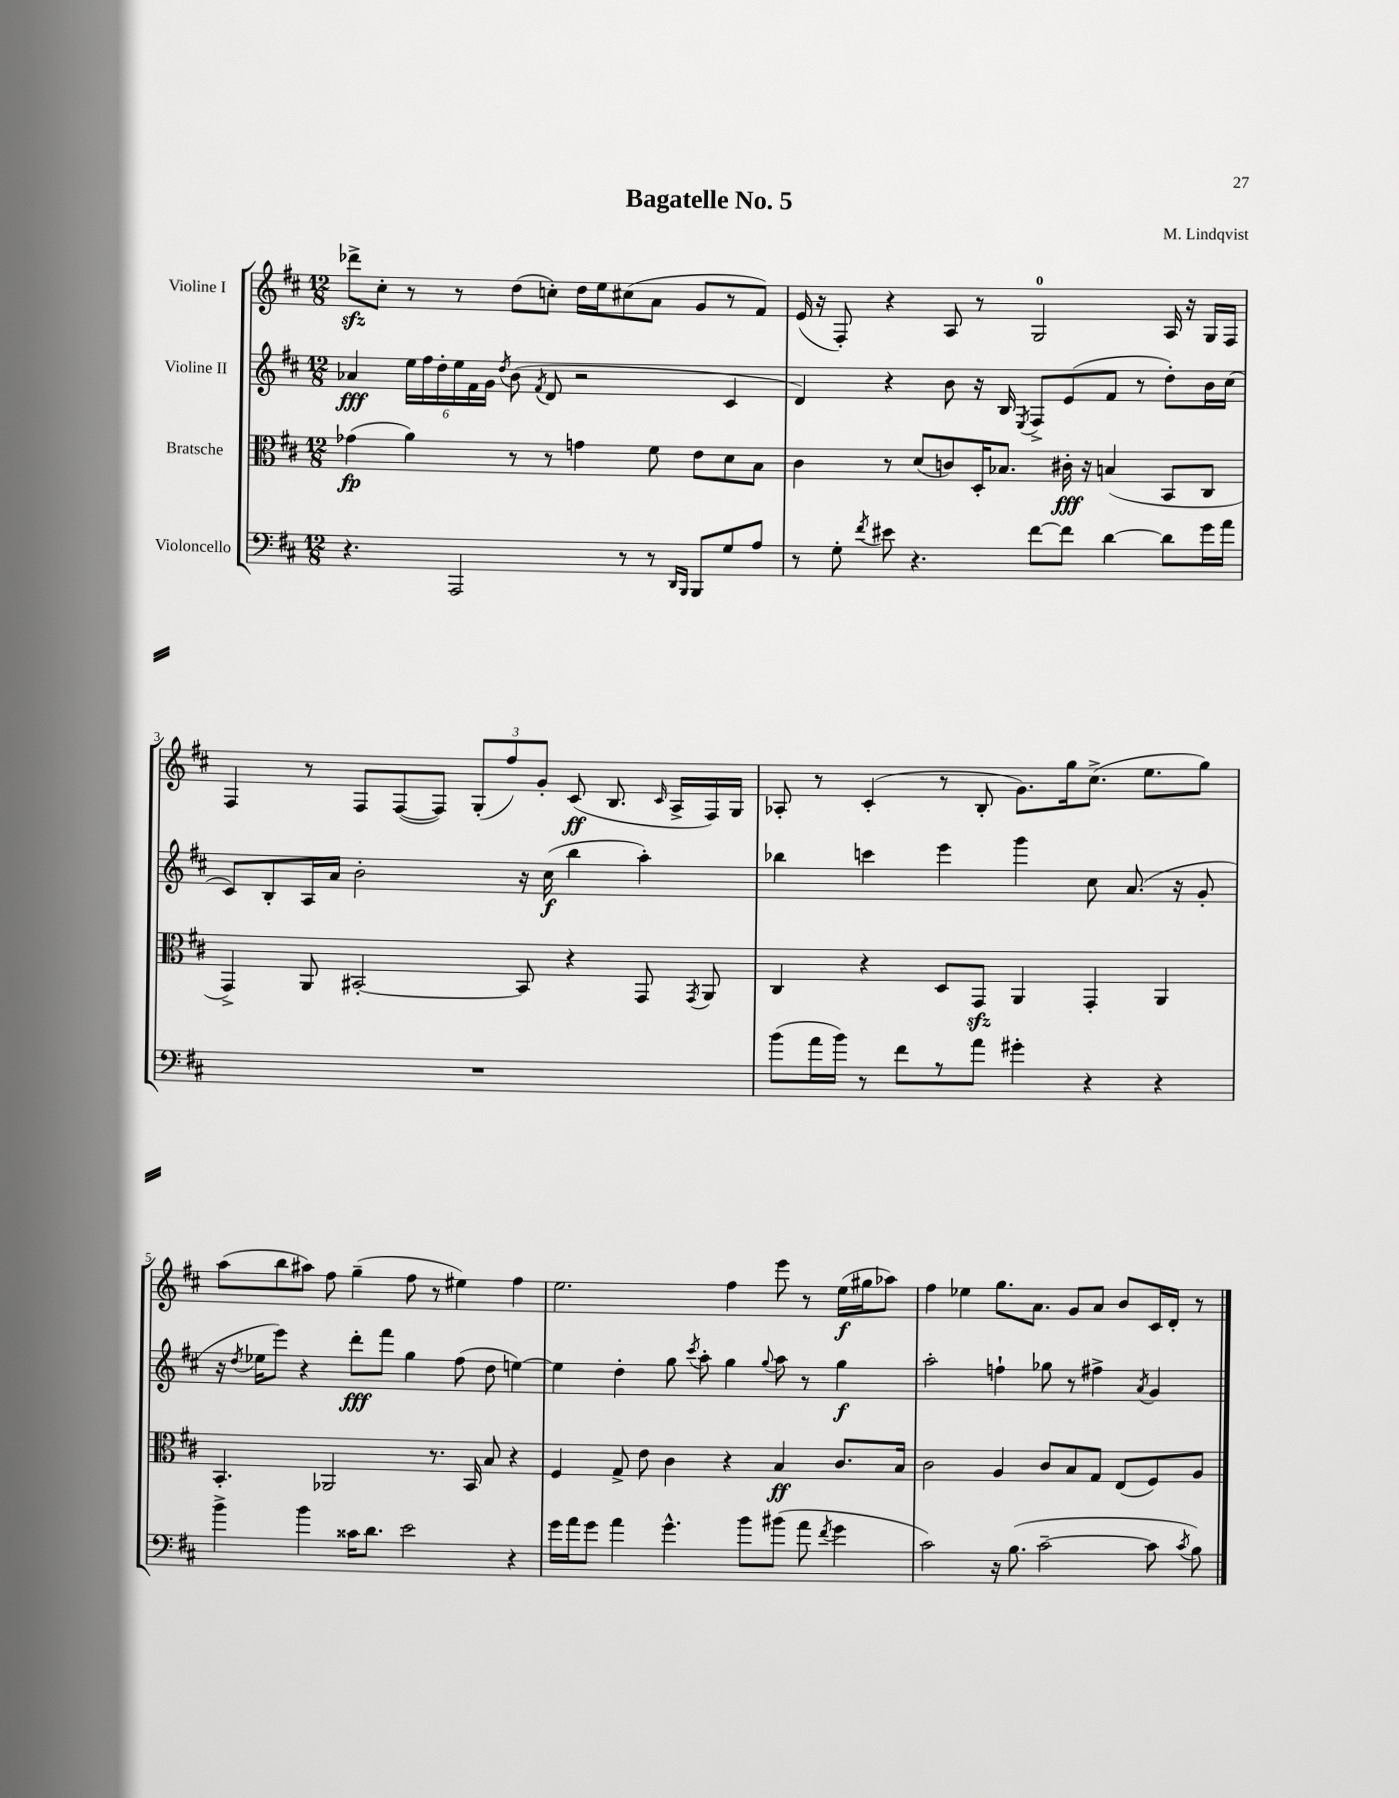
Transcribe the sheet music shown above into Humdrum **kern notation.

**kern	**kern	**dynam	**kern	**dynam	**kern	**dynam
*part4	*part3	*part3	*part2	*part2	*part1	*part1
*staff4	*staff3	*staff3	*staff2	*staff2	*staff1	*staff1
*I"Violoncello	*I"Bratsche	*	*I"Violine II	*	*I"Violine I	*
*clefF4	*clefC3	*	*clefG2	*	*clefG2	*
*k[f#c#]	*k[f#c#]	*	*k[f#c#]	*	*k[f#c#]	*
*M12/8	*M12/8	*	*M12/8	*	*M12/8	*
=1	=1	=1	=1	=1	=1	=1
4.r	(4g-X\	fp	4a-X/	fff	8ddd-Xzz^\L	.
.	.	.	.	.	8cc#'\J	.
.	4a\)	.	24ee\LL	.	8r	.
.	.	.	24ff#\	.	.	.
.	.	.	24dd'\	.	.	.
2AAA/	.	.	24ee\	.	8r	.
.	.	.	24f#\	.	.	.
.	.	.	24g\JJ	.	.	.
.	.	.	8qdd/	.	.	.
.	8r	.	(8b\	.	(8dd\L	.
.	.	.	8qf#/	.	.	.
.	8r	.	8d/	.	8ccn'\J)	.
.	4gn\	.	2r	.	16dd\LL	.
.	.	.	.	.	16ee\J	.
8r	.	.	.	.	(8cc#X\	.
8r	8f#\	.	.	.	8a\J	.
16qqDD/LL	.	.	.	.	.	.
16qqBBB/JJ	.	.	.	.	.	.
8BBB/L	8e\L	.	.	.	8g/L	.
8G/	8d\	.	4c#/	.	8r	.
8A/J	8B\J	.	.	.	8f#/J)	.
=2	=2	=2	=2	=2	=2	=2
8r	4c#\	.	4d/)	.	(16e/	.
.	.	.	.	.	16r	.
8G'\	.	.	.	.	8F#'/)	.
8qf#/	.	.	.	.	.	.
8e#X\	8r	.	4r	.	4r	.
4.r	(8d/L	.	.	.	.	.
.	8cn/)	.	8b\	.	8A/	.
.	16D'/K	.	16r	.	8r	.
.	8.B-X/J	.	16B/	.	.	.
.	.	.	8qE/	.	.	.
[8f#\L	.	.	8F#^/L	.	2G/	.
8f#\J]	16c#X'\	fff	(8e/	.	.	.
.	16r	.	.	.	.	.
[4d\	(4Bn/	.	8f#/J	.	.	.
.	.	.	8r	.	.	.
8d\L]	8BB/L	.	8dd'\L)	.	16A/	.
.	.	.	.	.	16r	.
16g\L	8C#/J	.	16b\L	.	16G/LL	.
16a\JJ	.	.	(16cc#\JJ	.	16F#/JJ	.
!!LO:LB:g=z
=3	=3	=3	=3	=3	=3	=3
1.r	4GG^/)	.	8c#/L)	.	4F#/	.
.	.	.	8B'/	.	.	.
.	8AA/	.	16A/L	.	8r	.
.	.	.	16a/JJ	.	.	.
.	[2BB#X'/	.	2b'\	.	8F#/L	.
.	.	.	.	.	([8F#/	.
.	.	.	.	.	8F#/J])	.
.	.	.	.	.	(12G'/L	.
.	.	.	.	.	12ff#/)	.
.	8BB#/]	.	16r	.	.	.
.	.	.	.	.	12g'/J	.
.	.	.	(16cc#\	f	.	.
.	4r	.	4bb\	.	(8c#/	ff
.	.	.	.	.	8.B/	.
.	8GG/	.	4aa'\)	.	.	.
.	.	.	.	.	16qqc#/	.
.	.	.	.	.	16A^/LL	.
.	8qGG/	.	.	.	.	.
.	8AA/	.	.	.	16F#/)	.
.	.	.	.	.	16G/JJ	.
=4	=4	=4	=4	=4	=4	=4
(8b\L	4C#/	.	4bb-X\	.	8A-X'/	.
16a\L	.	.	.	.	8r	.
16b\JJ)	.	.	.	.	.	.
8r	4r	.	4cccn\	.	(4c#'/	.
8f#\L	.	.	.	.	.	.
8r	8D/L	.	4eee\	.	8r	.
8a\J	8GGzz/J	.	.	.	8B'/	.
4g#X'\	4AA/	.	4ggg\	.	8.g\L)	.
.	.	.	.	.	16gg\k	.
4r	4GG'/	.	8cc#\	.	(8.cc#^\J	.
.	.	.	(8.a/	.	.	.
.	.	.	.	.	8.ee\L	.
4r	4AA/	.	.	.	.	.
.	.	.	16r	.	.	.
.	.	.	8g'/	.	8gg\J)	.
!!LO:LB:g=z
=5	=5	=5	=5	=5	=5	=5
4b^\	4.BB'/	.	16r	.	(8aa\L	.
.	.	.	8qdd/	.	.	.
.	.	.	16ee-X\KL	.	.	.
.	.	.	8eee\J)	.	8bb\	.
4b\	.	.	4r	.	8aa#X\J)	.
.	2AA-X/	.	.	.	8ff#\	.
16c##X\KL	.	.	8ddd'\L	fff	(4gg~\	.
8.d\J	.	.	.	.	.	.
.	.	.	8fff#\J	.	.	.
2e\	.	.	4gg\	.	8ff#\	.
.	8.r	.	.	.	8r	.
.	.	.	(8ff#\	.	4ee#X\)	.
.	16BB/	.	.	.	.	.
.	8B/	.	8dd\	.	.	.
4r	4r	.	[4een\)	.	4ff#\	.
=6	=6	=6	=6	=6	=6	=6
16g\LL	4F#/	.	4ee\]	.	2.ee\	.
16a\J	.	.	.	.	.	.
8g\J	.	.	.	.	.	.
4a\	8G^/	.	4dd'\	.	.	.
.	8e\	.	.	.	.	.
4.g^^\	4c#\	.	8gg\	.	.	.
.	.	.	8qccc#/	.	.	.
.	.	.	8aa'\	.	.	.
.	4r	.	4gg\	.	4ff#\	.
8b\L	.	.	.	.	.	.
.	.	.	8qqgg/	.	.	.
(8b#X\J	4B/	ff	8aa\	.	8eee\	.
8a\	.	.	8r	.	8r	.
8qf#/	.	.	.	.	.	.
4g\	8.c#/L	.	4gg\	f	(16ee\LL	f
.	.	.	.	.	16gg#X\J	.
.	.	.	.	.	8aa-X\J)	.
.	16B/Jk	.	.	.	.	.
=7	=7	=7	=7	=7	=7	=7
2c#\)	2c#\	.	2aa'\	.	4ff#\	.
.	.	.	.	.	4ee-X\	.
16r	4A/	.	4ffn`\	.	8.gg\L	.
(8.B\	.	.	.	.	.	.
.	.	.	.	.	8.a\J	.
[2c#~\	8c#/L	.	8gg-X\	.	.	.
.	8B/	.	8r	.	8g/L	.
.	8G/J	.	4ff#X^\	.	8a/J	.
.	(8E/L	.	.	.	8b/L	.
.	.	.	8qa/	.	.	.
8c#\]	8F#/)	.	4g/	.	16c#/L	.
.	.	.	.	.	16d'/JJ	.
8qc#/	.	.	.	.	.	.
8B\)	8A/J	.	.	.	8r	.
==	==	==	==	==	==	==
*-	*-	*-	*-	*-	*-	*-
